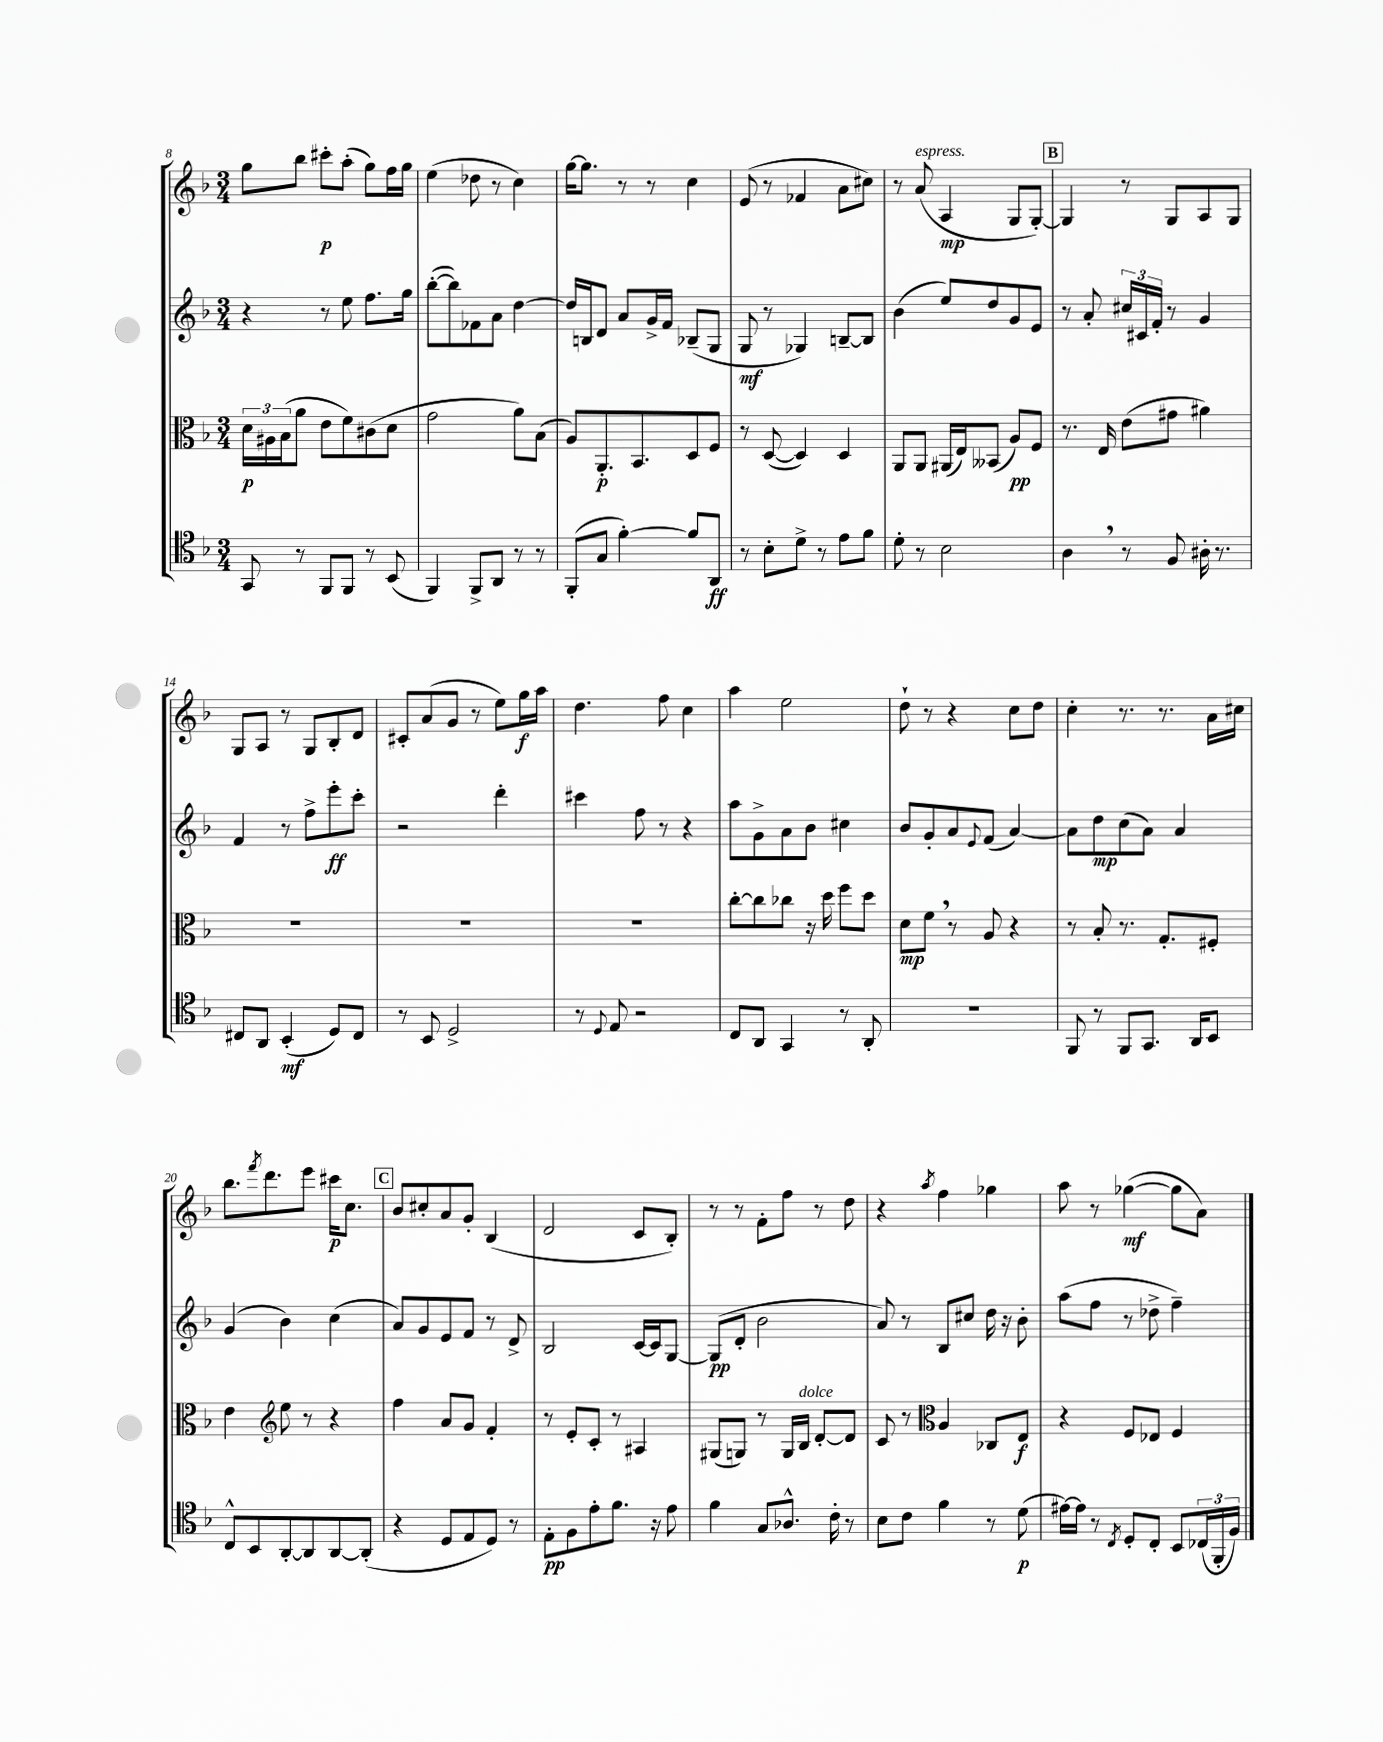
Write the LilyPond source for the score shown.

<<
\new StaffGroup <<
\new Staff = "s0" {
    \clef treble \key f \major \numericTimeSignature \time 3/4
    g''8 bes''8 cis'''8-.\p a''8-.( g''8) f''16 g''16 |
    e''4( des''8 r8 c''4) |
    g''16~ g''8. r8 r8 c''4 |
    e'8( r8 fes'4 a'8 cis''8) |
    r8 a'8^\markup { \italic "espress." }( a4\mp g8 g8~-.) |
    \mark \markup { \box "B" } g4 r8 g8 a8 g8 |
    g8 a8 r8 g8 bes8-. d'8 |
    cis'8-. a'8( g'8 r8 e''8) g''16\f a''16 |
    d''4. f''8 c''4 |
    a''4 e''2 |
    d''8-! r8 r4 c''8 d''8 |
    c''4-. r8. r8. a'16 cis''16 |
    bes''8. \acciaccatura { f'''8 } d'''8. e'''8 cis'''16\p c''8. |
    \mark \markup { \box "C" } bes'8 cis''8-. a'8 g'8-. bes4( |
    d'2 c'8 bes8-.) |
    r8 r8 f'8-. f''8 r8 d''8 |
    r4 \acciaccatura { a''8 } f''4 ges''4 |
    a''8 r8 ges''4~\mf( ges''8 a'8) \bar "|." |
}
\new Staff = "s1" {
    \clef treble \key f \major \numericTimeSignature \time 3/4
    r4 r8 e''8 f''8. g''16 |
    bes''8~-.( bes''8) fes'8 a'8 d''4~ |
    d''16 b16 d'8 a'8 g'16-> f'16 bes8--( g8 |
    g8\mf r8 ges4) b8~-- b8 |
    bes'4( e''8) d''8 g'8 e'8 |
    \mark \markup { \box "B" } r8 a'8-. \tuplet 3/2 { cis''16 cis'16 f'16-. } r8 g'4 |
    f'4 r8 f''8-> e'''8-.\ff c'''8-. |
    r2 d'''4-. |
    cis'''4 f''8 r8 r4 |
    a''8 g'8-> a'8 bes'8 cis''4 |
    bes'8 g'8-. a'8 \appoggiatura { e'8 } f'8( a'4~) |
    a'8 d''8\mp c''8( a'8) a'4 |
    g'4( bes'4) c''4( |
    \mark \markup { \box "C" } a'8) g'8 e'8 f'8 r8 d'8-> |
    bes2 c'16~ c'16 g8~ |
    g8\pp( d'8-. bes'2 |
    a'8) r8 bes8 cis''8 d''16 r16 bes'8-. |
    a''8( f''8 r8 des''8-> f''4--) \bar "|." |
}
\new Staff = "s2" {
    \clef alto \key f \major \numericTimeSignature \time 3/4
    \tuplet 3/2 { d'16\p ais16 bes16( } a'8 e'8 f'8) cis'8( d'8 |
    g'2 a'8) bes8( |
    a8) a,8.-.\p bes,8. d8 f8 |
    r8 d8~( d4) d4 |
    a,8 a,8 ais,16( e16) beses,8( a8\pp) f8 |
    \mark \markup { \box "B" } r8. e16 e'8( gis'8 ais'4) |
    R2. |
    R2. |
    R2. |
    c''8~-. c''8 ces''8 r16 d''16 f''8 d''8 |
    d'8\mp f'8 \breathe r8 a8 r4 |
    r8 bes8-. r8. g8.-. fis8-. |
    e'4 \clef treble e''8 r8 r4 |
    \mark \markup { \box "C" } f''4 a'8 g'8 f'4-. |
    r8 e'8-. c'8-. r8 ais4 |
    gis8( g8) r8 g16 bes16^\markup { \italic "dolce" } d'8~-. d'8 |
    c'8 r8 \clef alto a4 ces8 e8\f |
    r4 f8 ees8 f4 \bar "|." |
}
\new Staff = "s3" {
    \clef tenor \key f \major \numericTimeSignature \time 3/4
    g,8 r8 f,8 f,8 r8 bes,8( |
    f,4) f,8-> a,8 r8 r8 |
    f,8-.( g8 f'4~-.) f'8 a,8\ff |
    r8 bes8-. d'8-> r8 e'8 f'8 |
    d'8-. r8 bes2 |
    \mark \markup { \box "B" } a4 \breathe r8 f8 ais16-. r8. |
    cis8 a,8 bes,4-.\mf( d8) cis8 |
    r8 bes,8 d2-> |
    r8 \appoggiatura { d8 } e8 r2 |
    c8 a,8 g,4 r8 a,8-. |
    R2. |
    f,8 r8 f,8 g,8. a,16 bes,8 |
    c8-^ bes,8 a,8~-. a,8 a,8~ a,8-.( |
    \mark \markup { \box "C" } r4 d8 e8 d8) r8 |
    e8-.\pp f8 e'8-. f'8. r16 e'8 |
    f'4 g8 aes8.-^ c'16-. r8 |
    bes8 c'8 f'4 r8 d'8\p( |
    eis'16~) eis'16 r8 \acciaccatura { c8 } d8-. c8-. bes,8 \tuplet 3/2 { ces16( f,16-. f16) } \bar "|." |
}
>>
>>
\layout { \context { \Score currentBarNumber = #8 } }
